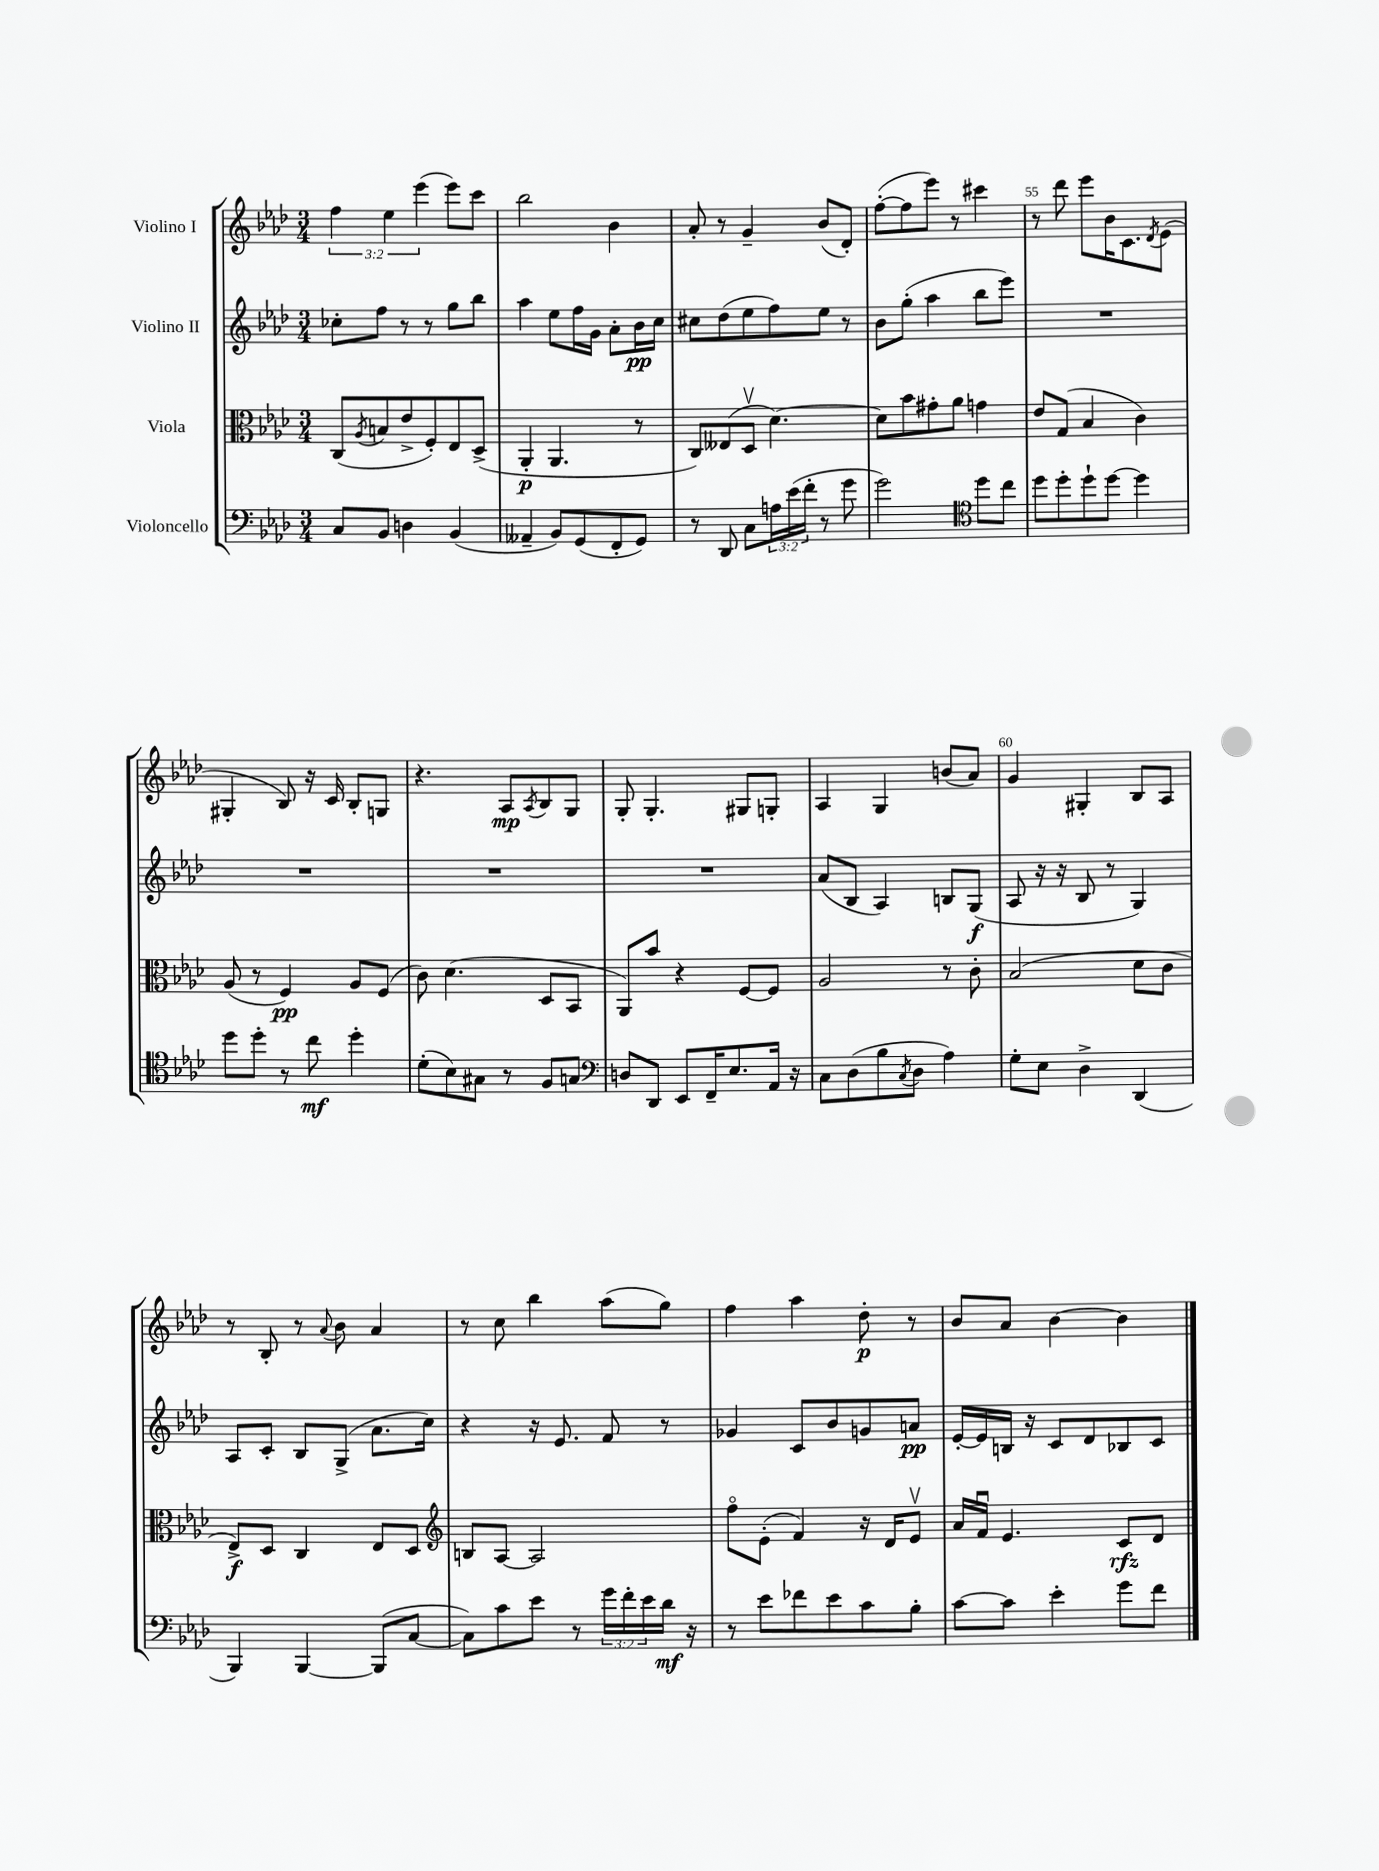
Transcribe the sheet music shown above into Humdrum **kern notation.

**kern	**kern	**kern	**kern
*staff4	*staff3	*staff2	*staff1
*clefF4	*clefC3	*clefG2	*clefG2
*k[b-e-a-d-]	*k[b-e-a-d-]	*k[b-e-a-d-]	*k[b-e-a-d-]
*M3/4	*M3/4	*M3/4	*M3/4
8C	(8C	8cc-'	6ff
.	8qA-	.	.
8BB-	8B	8ff	.
.	.	.	6ee-
4D	8e-^	8r	.
.	.	.	(6eee-
.	8F')	8r	.
(4BB-	8E-	8gg	8eee-)
.	(8D-^	8bb-	8ccc
=	=	=	=
4AA--~	4AA-'	4aa-	2bb-
8BB-)	4.AA-	8ee-	.
(8GG	.	16ff	.
.	.	16g	.
8FF'	.	8a-'	4b-
8GG)	8r	16b-	.
.	.	16cc	.
=	=	=	=
8r	8C)	8cc#	8a-'
8DD-	(8E--	(8dd-	8r
8C	8D-v	8ee-	4g~
24A	[4.d-)	8ff)	.
(24e-	.	.	.
24f'	.	.	.
8r	.	8ee-	(8b-
8g	.	8r	8d-')
=	=	=	=
2g)	8d-]	8b-	([8ff'
.	8b-	(8gg'	8ff]
.	8g#'	4aa-	8eee-)
.	8a-	.	8r
*clefC4	*	*	*
8dd-	4g	8bb-	4ccc#
8cc	.	8eee-)	.
=	=	=	=
8dd-	8e-	2.r	8r
8dd-'	(8G	.	8ddd-
8dd-`	4B-	.	8eee-
[8dd-	.	.	16b-
.	.	.	8.c
4dd-]	4c)	.	.
.	.	.	8qd-
.	.	.	(8e-
=	=	=	=
8dd-	(8A-	2.r	4G#'
8dd-'	8r	.	.
8r	4F)	.	8B-)
8cc	.	.	16r
.	.	.	16c
4dd-'	8A-	.	8B-'
.	(8F	.	8G
=	=	=	=
(8d-'	8c)	2.r	4.r
8B-)	(4.d-	.	.
8G#	.	.	.
8r	.	.	8A-
.	.	.	8qA-
8F	8D-	.	8B-
8G	8BB-	.	8G
=	=	=	=
*clefF4	*	*	*
8D	8AA-)	2.r	8G'
8DD-	8b-	.	4.G'
8EE-	4r	.	.
16FF~	.	.	.
8.E-	.	.	.
.	[8F	.	8G#
16AA-	8F]	.	8G'
16r	.	.	.
=	=	=	=
8C	2A-	(8a-	4A-
(8D-	.	8B-	.
8B-	.	4A-)	4G
8qC	.	.	.
8D-	.	.	.
4A-)	8r	8B	(8b
.	8c'	(8G	8a-)
=	=	=	=
8G'	(2B-	8A-	4g
8E-	.	16r	.
.	.	16r	.
4D-^	.	8B-	4G#'
.	.	8r	.
(4DD-	8d-	4G)	8B-
.	8c	.	8A-
=	=	=	=
4BBB-)	8E-^)	8A-	8r
.	8D-	8c'	8B-'
[4BBB-	4C	8B-	8r
.	.	.	8qqa-
.	.	(8G^	8b-
(8BBB-]	8E-	8.a-	4a-
[8C	8D-	.	.
.	.	16cc)	.
=	=	=	=
*	*clefG2	*	*
8C])	8B	4r	8r
8c	[8A-	.	8cc
8e-	2A-]	16r	4bb-
.	.	8.e-	.
8r	.	.	.
24g	.	8f	(8aa-
24f'	.	.	.
24e-	.	.	.
16d-	.	8r	8gg)
16r	.	.	.
=	=	=	=
8r	8ffo	4g-	4ff
8e-	(8e-'	.	.
8f-	4f)	8c	4aa-
8e-	.	8b-	.
8c	16r	8g	8dd-'
.	16d-	.	.
8B-'	8e-v	8a	8r
=	=	=	=
[8c	16a-	[16e-'	8b-
.	16fu	16e-]	.
8c]	4.e-	16B	8a-
.	.	16r	.
4e-'	.	8c	[4b-
.	.	8d-	.
8g	8c	8B-	4b-]
8f	8d-	8c	.
==	==	==	==
*-	*-	*-	*-
